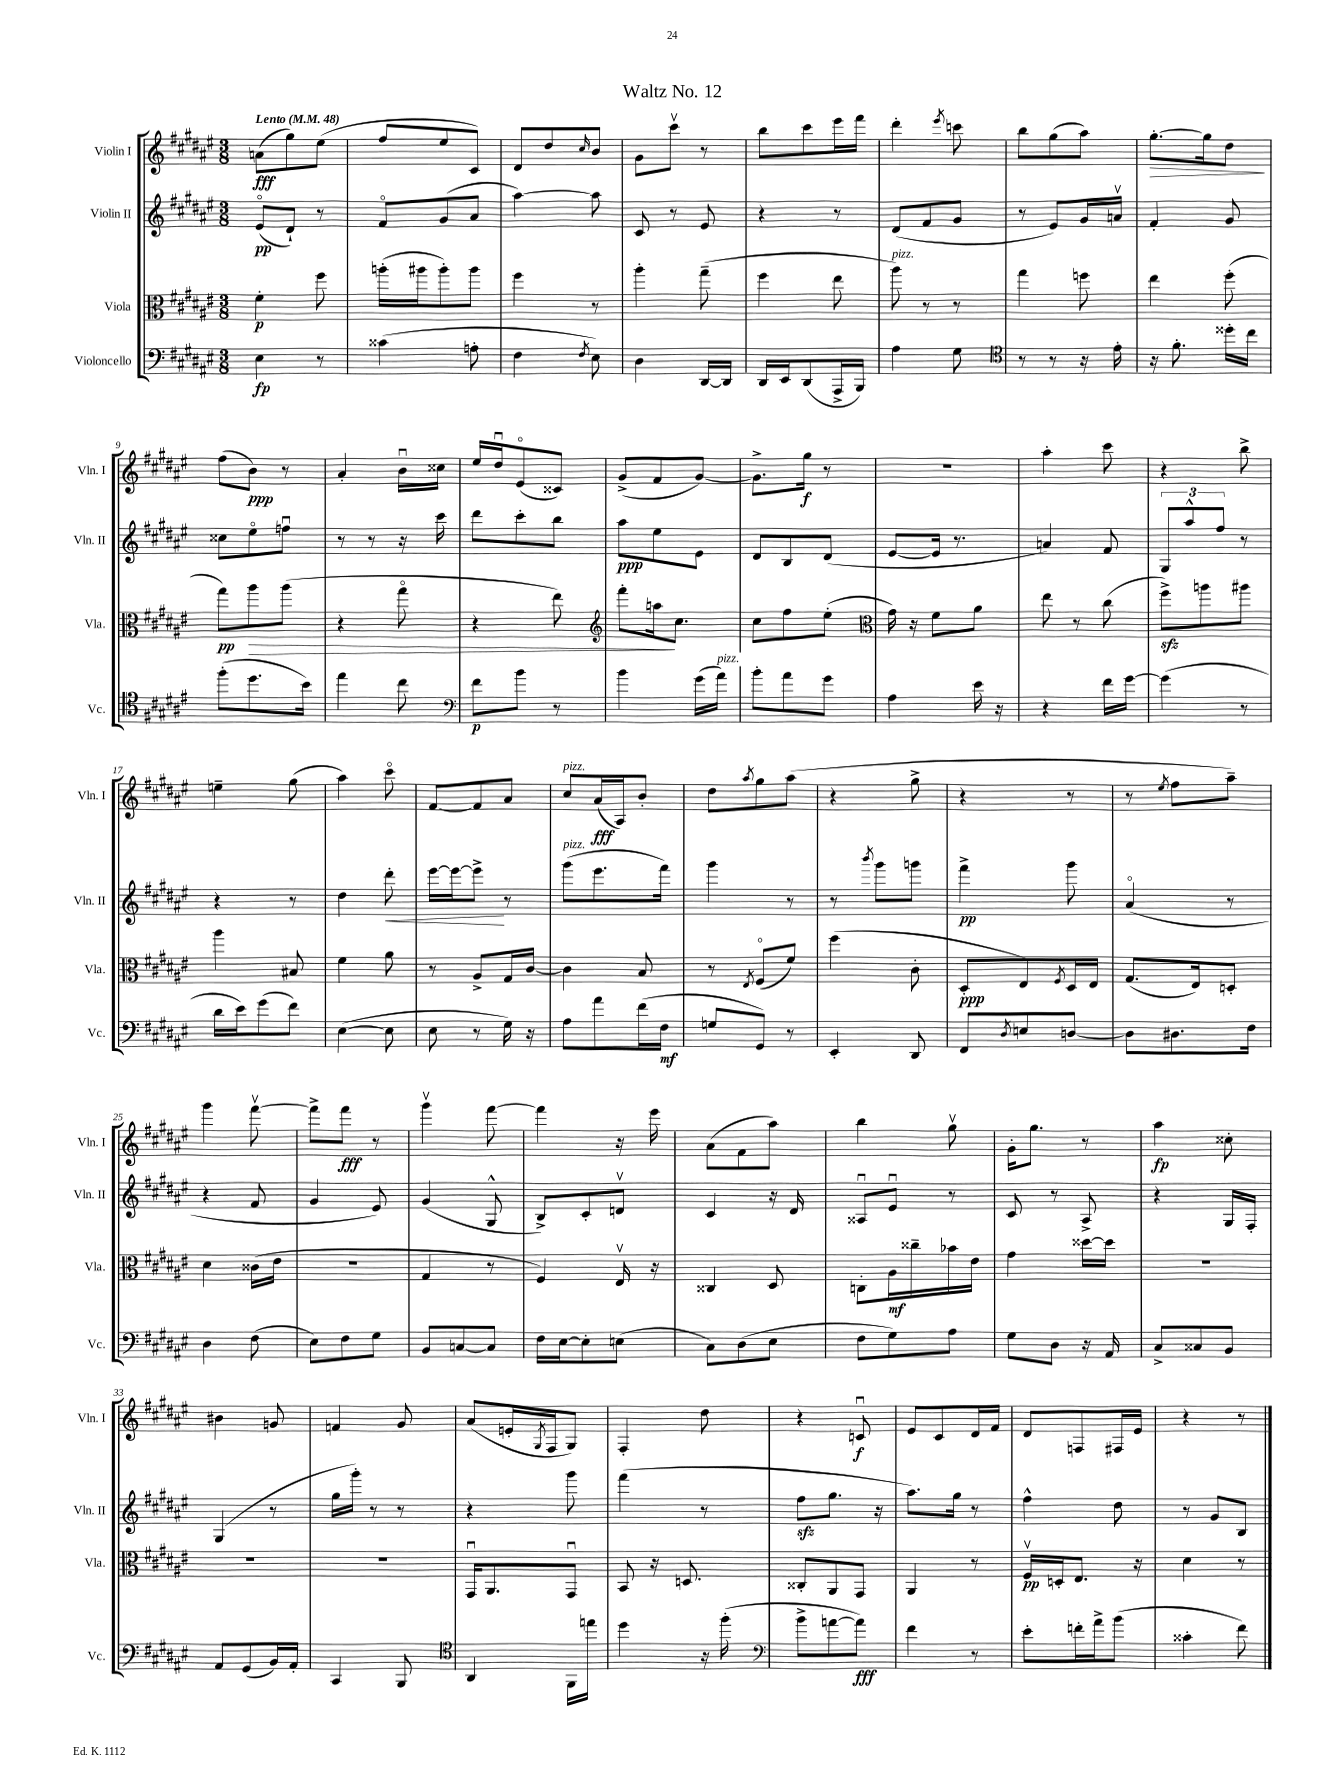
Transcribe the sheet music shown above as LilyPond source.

\header { title = "Waltz No. 12" }
<<
\new StaffGroup <<
\new Staff = "s0" \with { instrumentName = "Violin I" shortInstrumentName = "Vln. I" } {
    \clef treble \key fis \major \numericTimeSignature \time 3/8 \tempo "Lento" 4 = 48
    a'8\fff( gis''8) eis''8( |
    fis''8 eis''8 cis'8) |
    dis'8 dis''8 \grace { cis''16 } b'8 |
    gis'8 cis'''8\upbow r8 |
    b''8 cis'''8 eis'''16 fis'''16 |
    dis'''4-. \acciaccatura { eis'''8 } c'''8 |
    b''8 gis''8( ais''8) |
    gis''8.~-.\> gis''16 dis''8\! |
    fis''8( b'8\ppp) r8 |
    ais'4-. b'16\downbow cisis''16 |
    eis''16 dis''16\downbow eis'8\flageolet( cisis'8) |
    gis'8->( fis'8 gis'8~) |
    gis'8.-> gis''16\f r8 |
    R4. |
    ais''4-. cis'''8 |
    r4 b''8-> |
    e''4-- gis''8( |
    ais''4) cis'''8\flageolet |
    fis'8~ fis'8 ais'8 |
    cis''8^\markup { \italic "pizz." } ais'16\fff( ais16) b'8-. |
    dis''8 \acciaccatura { ais''8 } gis''8 ais''8( |
    r4 gis''8-> |
    r4 r8 |
    r8 \acciaccatura { eis''8 } fis''8 ais''8--) |
    gis'''4 fis'''8~\upbow |
    fis'''8-> fis'''8\fff r8 |
    gis'''4\upbow fis'''8~ |
    fis'''4 r16 eis'''16 |
    ais'8( fis'8 ais''8) |
    b''4 gis''8\upbow |
    gis'16-. gis''8. r8 |
    ais''4\fp cisis''8-. |
    bis'4 g'8 |
    f'4 gis'8 |
    ais'8( e'16-. \acciaccatura { gis8 } fis16 gis8) |
    fis4-. dis''8 |
    r4 c'8\downbow\f |
    eis'8 cis'8 dis'16 fis'16 |
    dis'8 f8 fis16 eis'16 |
    r4 r8 \bar "|." |
}
\new Staff = "s1" \with { instrumentName = "Violin II" shortInstrumentName = "Vln. II" } {
    \clef treble \key fis \major \numericTimeSignature \time 3/8
    eis'8\flageolet\pp( dis'8-!) r8 |
    fis'8\flageolet gis'8( ais'8 |
    ais''4~) ais''8 |
    cis'8 r8 eis'8 |
    r4 r8 |
    dis'8( fis'8 gis'8 |
    r8 eis'8) gis'16 a'16\upbow |
    fis'4-. gis'8 |
    cisis''8 eis''8\flageolet f''8\downbow |
    r8 r8 r16 cis'''16 |
    dis'''8 cis'''8-. b''8 |
    ais''8\ppp eis''8 eis'8 |
    dis'8 b8 dis'8( |
    eis'8~ eis'16 r8. |
    a'4) fis'8 |
    \tuplet 3/2 { gis8 ais''8-^ fis''8 } r8 |
    r4 r8 |
    dis''4 dis'''8-.\< |
    eis'''16~ eis'''16~ eis'''8->\! r8 |
    gis'''8^\markup { \italic "pizz." }( eis'''8. fis'''16) |
    gis'''4 r8 |
    r8 \acciaccatura { b'''8 } gis'''8 g'''8 |
    fis'''4->\pp gis'''8 |
    ais'4\flageolet( r8 |
    r4 fis'8 |
    gis'4 eis'8) |
    gis'4( gis8-^ |
    b8->) cis'8-. d'8\upbow |
    cis'4 r16 dis'16 |
    aisis8\downbow eis'8\downbow r8 |
    cis'8 r8 ais8-> |
    r4 gis16 fis16-. |
    gis4( r8 |
    gis''16 gis'''16-.) r8 r8 |
    r4 gis'''8 |
    fis'''4( r8 |
    fis''8\sfz gis''8. r16 |
    ais''8.) gis''16 r8 |
    fis''4-^ dis''8 |
    r8 gis'8 b8 \bar "|." |
}
\new Staff = "s2" \with { instrumentName = "Viola" shortInstrumentName = "Vla." } {
    \clef alto \key fis \major \numericTimeSignature \time 3/8
    fis'4-.\p fis''8 |
    a''16-.( ais''16 ais''8-.) ais''8 |
    fis''4 r8 |
    ais''4-. gis''8--( |
    fis''4 eis''8 |
    ais''8^\markup { \italic "pizz." }) r8 r8 |
    gis''4 f''8 |
    eis''4 fis''8-.( |
    gis''8\pp) ais''8\> ais''8( |
    r4 gis''8\flageolet |
    r4 eis''8) |
    \clef treble fis'''8-. a''16\! cis''8. |
    cis''8 fis''8 eis''8-.( |
    \clef alto gis'16) r16 fis'8 ais'8 |
    eis''8 r8 cis''8( |
    fis''8->\sfz) a''8 ais''8 |
    ais''4 bis8 |
    fis'4 ais'8 |
    r8 ais8-> gis16 cis'16~ |
    cis'4 b8 |
    r8 \acciaccatura { eis8 } fis8\flageolet( fis'8) |
    fis''4( cis'8-. |
    dis8-.\ppp eis8) \acciaccatura { fis8 } dis16 eis16 |
    gis8.( eis16) d8-. |
    dis'4 cisis'16( eis'16 |
    R4. |
    gis4 r8 |
    fis4) eis16\upbow r16 |
    cisis4 dis8 |
    c8-. ais16\mf cisis''16-- bes'16 eis'16 |
    gis'4 disis''16~ disis''16 |
    R4. |
    R4. |
    R4. |
    gis,16\downbow ais,8. gis,8\downbow |
    b,8 r16 d8. |
    cisis8-. ais,8 gis,8 |
    ais,4 r8 |
    fis16\upbow\pp d16-. eis8. r16 |
    dis'4 r8 \bar "|." |
}
\new Staff = "s3" \with { instrumentName = "Violoncello" shortInstrumentName = "Vc." } {
    \clef bass \key fis \major \numericTimeSignature \time 3/8
    eis4\fp r8 |
    cisis'4( a8-. |
    fis4 \acciaccatura { fis8 } eis8) |
    dis4 dis,16~ dis,16 |
    dis,16 eis,16 dis,8( ais,,16-> b,,16) |
    ais4 gis8 |
    \clef tenor r8 r8 r16 eis'16-. |
    r16 fis'8.-. disis''16-. cis''16 |
    fis''8-.( dis''8. b'16) |
    eis''4 cis''8 |
    \clef bass fis'8\p b'8 r8 |
    b'4 gis'16( ais'16^\markup { \italic "pizz." }) |
    b'8-. ais'8 gis'8 |
    ais4 eis'16 r16 |
    r4 fis'16 gis'16~ |
    gis'4( r8 |
    dis'16 eis'16) gis'8( fis'8) |
    eis4~( eis8 |
    eis8 r8 gis16) r16 |
    ais8 ais'8 fis'16( fis16\mf |
    g8 gis,8) r8 |
    eis,4-. dis,8 |
    fis,8 \acciaccatura { dis8 } e8 d8~ |
    d8 dis8. fis16 |
    dis4 fis8( |
    eis8) fis8 gis8 |
    b,8 c8~ c8 |
    fis16 eis16~ eis8-. e8( |
    cis8) dis8( eis8 |
    fis8 gis8) ais8 |
    gis8 dis8 r16 ais,16 |
    cis8-> cisis8 b,8 |
    ais,8 gis,8( b,16) ais,16-. |
    cis,4 b,,8 |
    \clef tenor ais,4 fis,16 e''16 |
    dis''4 r16 fis''16-.( |
    \clef bass b'8-> a'8~ a'8\fff) |
    fis'4 r8 |
    eis'8-. f'16-. ais'16-> b'8( |
    cisis'4-. fis'8) \bar "|." |
}
>>
>>
